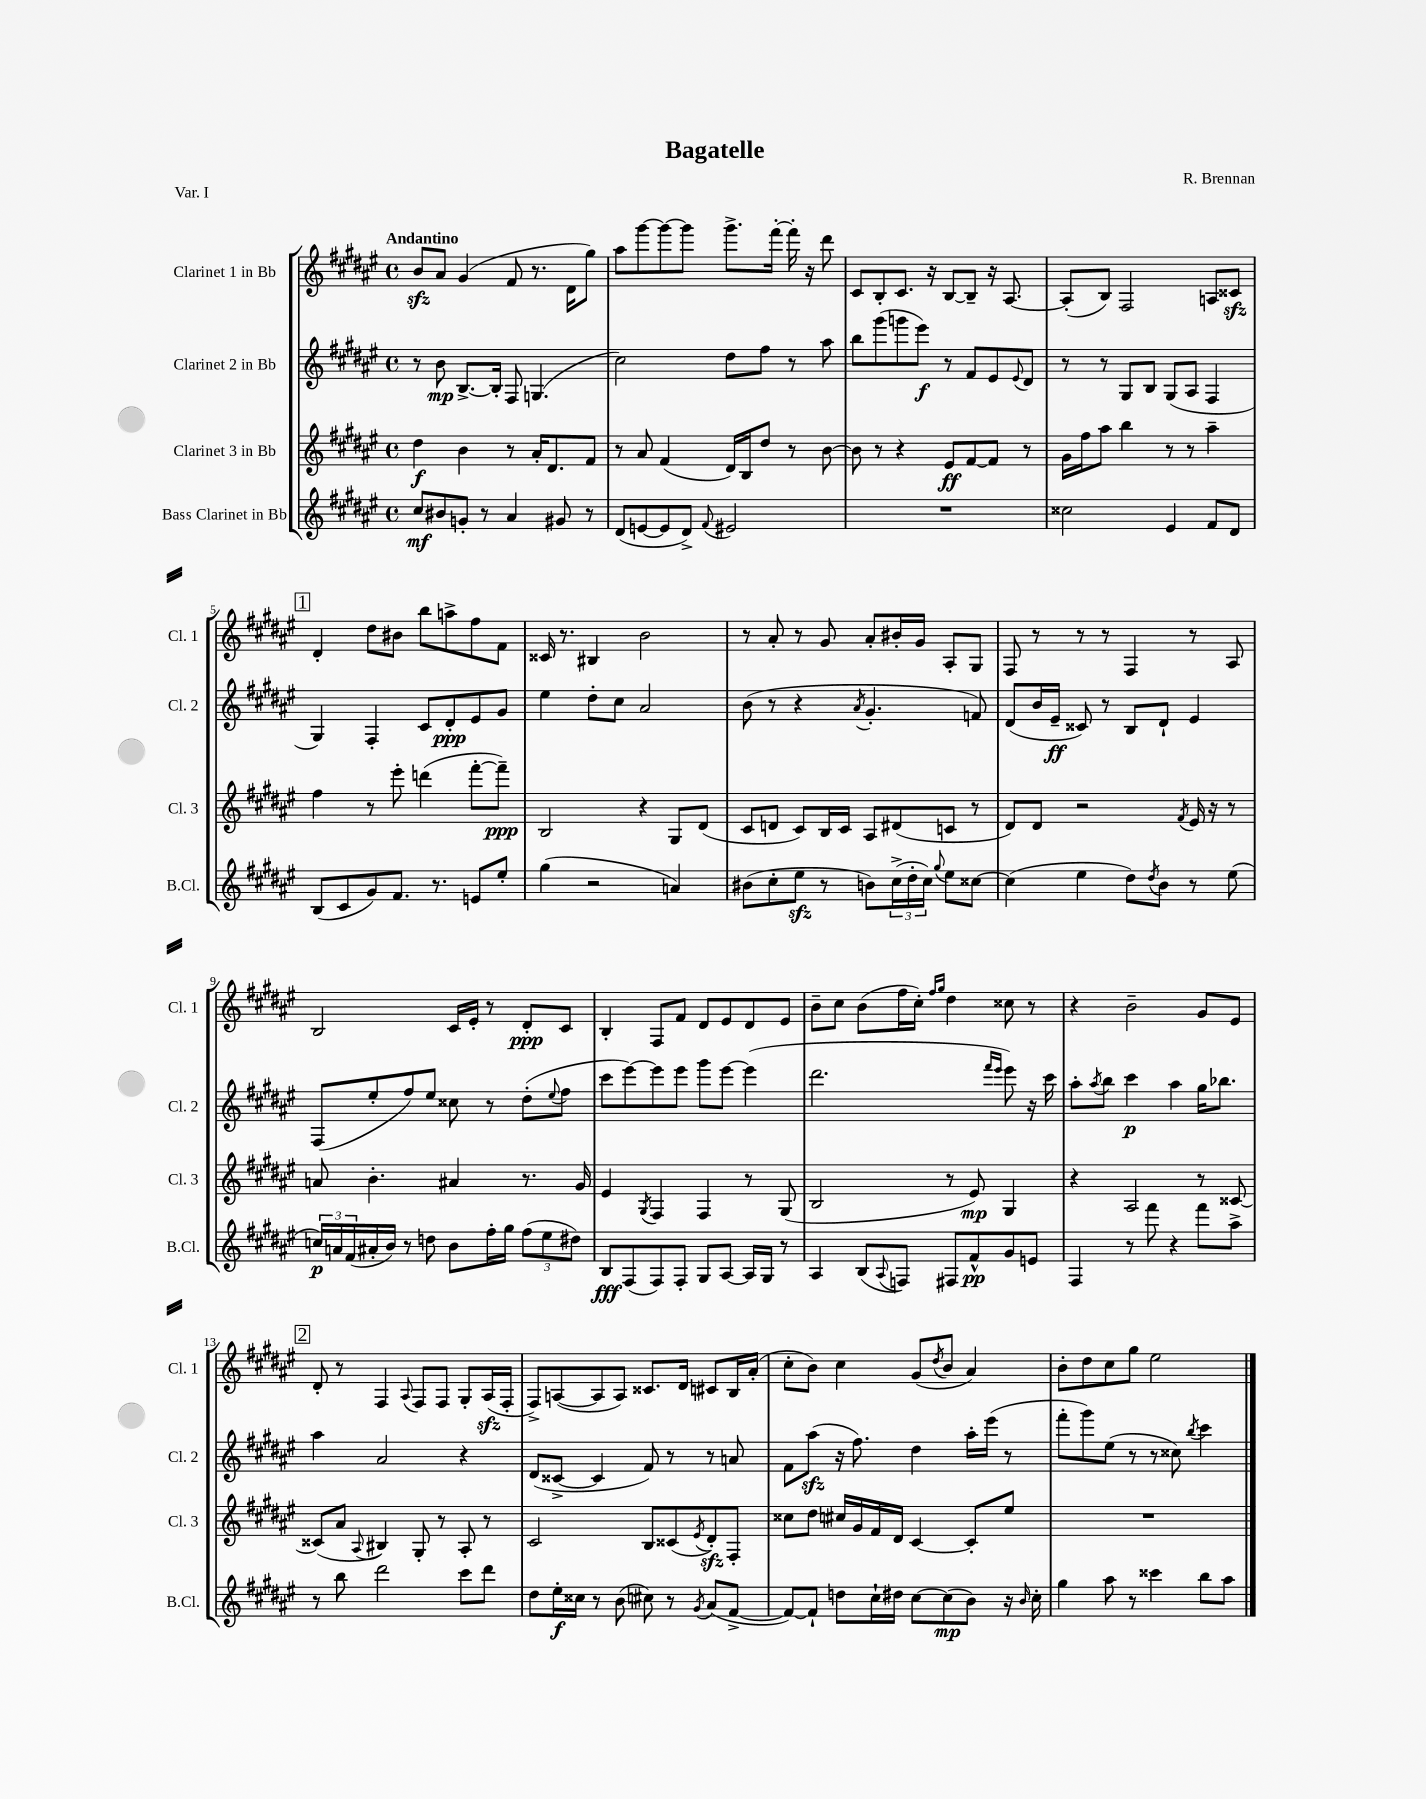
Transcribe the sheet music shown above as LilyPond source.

\header { title = "Bagatelle" composer = "R. Brennan" piece = "Var. I" }
<<
\new StaffGroup <<
\new Staff = "s0" \with { instrumentName = "Clarinet 1 in Bb" shortInstrumentName = "Cl. 1" } {
    \clef treble \key fis \major \defaultTimeSignature \time 4/4 \tempo "Andantino"
    b'8\sfz ais'8 gis'4( fis'8 r8. dis'16 gis''8) |
    ais''8 gis'''8~ gis'''8~ gis'''8 gis'''8.-> fis'''16~-. fis'''16-. r16 dis'''8 |
    cis'8 b8-. cis'8. r16 b8~ b8-- r16 ais8.~ |
    ais8-.( b8) fis2 a8 cisis'8\sfz |
    \mark \markup { \box "1" } dis'4-. dis''8 bis'8 b''8 a''8-> fis''8 fis'8 |
    cisis'16 r8. bis4 b'2 |
    r8 ais'8-. r8 gis'8 ais'8-. bis'16-. gis'16 ais8-. gis8 |
    fis8 r8 r8 r8 fis4 r8 ais8 |
    b2 cis'16 eis'16-. r8 dis'8-.\ppp cis'8 |
    b4-. fis8 fis'8 dis'8 eis'8 dis'8 eis'8 |
    b'8-- cis''8 b'8( fis''16 cis''16-.) \grace { fis''16 gis''16 } dis''4 cisis''8 r8 |
    r4 b'2-- gis'8 eis'8 |
    \mark \markup { \box "2" } dis'8-. r8 fis4 \appoggiatura { ais8 } fis8 fis8 gis8-. ais16\sfz( fis16-. |
    fis8->) a8~( a8 a8) cisis'8. dis'16 cis'8 b16 ais'16-.( |
    cis''8-. b'8) cis''4 gis'8( \acciaccatura { dis''8 } b'8 ais'4) |
    b'8-. dis''8 cis''8 gis''8 eis''2 \bar "|." |
}
\new Staff = "s1" \with { instrumentName = "Clarinet 2 in Bb" shortInstrumentName = "Cl. 2" } {
    \clef treble \key fis \major \defaultTimeSignature \time 4/4
    r8 b'8\mp b8.~-> b16-. fis8 g4.( |
    cis''2) dis''8 fis''8 r8 ais''8 |
    b''8 gis'''8( g'''8 eis'''8\f) r8 fis'8 eis'8 \appoggiatura { eis'8 } dis'8 |
    r8 r8 gis8 b8 gis8( ais8 fis4 |
    \mark \markup { \box "1" } gis4) fis4-. cis'8 dis'8-.\ppp eis'8 gis'8 |
    eis''4 dis''8-. cis''8 ais'2 |
    b'8( r8 r4 \acciaccatura { ais'8 } gis'4.-. f'8) |
    dis'8( b'16 eis'16--\ff cisis'8) r8 b8 dis'8-! eis'4 |
    fis8( eis''8-. fis''8) eis''8 cisis''8 r8 dis''8-.( \appoggiatura { eis''8 } fis''8 |
    cis'''8 eis'''8~) eis'''8 eis'''8 gis'''8 eis'''8~ eis'''4( |
    dis'''2. \grace { fis'''16 eis'''16 } eis'''8) r16 cis'''16 |
    ais''8-. \acciaccatura { ais''8 } b''8 cis'''4\p ais''4 gis''16 bes''8. |
    \mark \markup { \box "2" } ais''4 ais'2 r4 |
    dis'8( cisis'8~-> cisis'4 fis'8) r8 r8 a'8 |
    fis'8 ais''8\sfz( r16 fis''8.) dis''4 ais''16-. eis'''16( r8 |
    fis'''8-. gis'''8) eis''8( r8 r8 cisis''8) \acciaccatura { b''8 } cis'''4 \bar "|." |
}
\new Staff = "s2" \with { instrumentName = "Clarinet 3 in Bb" shortInstrumentName = "Cl. 3" } {
    \clef treble \key fis \major \defaultTimeSignature \time 4/4
    dis''4\f b'4 r8 ais'16-. dis'8. fis'8 |
    r8 ais'8 fis'4( dis'16) b16 dis''8 r8 b'8~ |
    b'8 r8 r4 eis'8\ff fis'8~ fis'8 r8 |
    gis'16 fis''16 ais''8 b''4 r8 r8 ais''4-- |
    \mark \markup { \box "1" } fis''4 r8 eis'''8-. d'''4( fis'''8~-. fis'''8--\ppp) |
    b2 r4 gis8 dis'8( |
    cis'8 d'8 cis'8) b16 cis'16 ais8 dis'8( c'8 r8 |
    dis'8) dis'8 r2 \acciaccatura { fis'8 } eis'16 r16 r8 |
    a'8 b'4.-. ais'4 r8. gis'16 |
    eis'4 \acciaccatura { gis8 } fis4 fis4 r8 gis8( |
    b2 r8 eis'8\mp) gis4 |
    r4 ais2 r8 cisis'8~ |
    \mark \markup { \box "2" } cisis'8( ais'8 \appoggiatura { ais8 } bis4) gis8-. r8 ais8-. r8 |
    cis'2 b8 cisis'8( \acciaccatura { eis'8 } dis'8-.\sfz) fis8-. |
    cisis''8 dis''8 cis''16 gis'16 fis'16 dis'16 cis'4~ cis'8-. eis''8 |
    R1 \bar "|." |
}
\new Staff = "s3" \with { instrumentName = "Bass Clarinet in Bb" shortInstrumentName = "B.Cl." } {
    \clef treble \key fis \major \defaultTimeSignature \time 4/4
    cis''8\mf bis'8 g'8-. r8 ais'4 gis'8 r8 |
    dis'8( e'8~ e'8 dis'8->) \appoggiatura { fis'8 } eis'2 |
    R1 |
    cisis''2 eis'4 fis'8 dis'8 |
    \mark \markup { \box "1" } b8( cis'8 gis'8) fis'8. r8. e'8 eis''8-. |
    gis''4( r2 a'4) |
    bis'8( cis''8-. eis''8\sfz r8 b'8) \tuplet 3/2 { cis''16->( dis''16-. cis''16) } \appoggiatura { gis''8 } eis''8 cisis''8~ |
    cisis''4( eis''4 dis''8) \acciaccatura { dis''8 } b'8 r8 eis''8( |
    \tuplet 3/2 { c''16\p) a'16 fis'16( } ais'16-. b'16) r8 d''8 b'8 fis''16-. gis''16 \tuplet 3/2 { fis''8( eis''8 dis''8) } |
    b8\fff fis8( fis8) fis8-. gis8 ais8~ ais16 gis16 r8 |
    ais4 b8( \appoggiatura { ais8 } f8) fis8 fis'8-^\pp gis'8 e'8 |
    fis4 r8 fis'''8 r4 fis'''8 ais''8-> |
    \mark \markup { \box "2" } r8 b''8 dis'''2 cis'''8 dis'''8 |
    dis''8 eis''16-.\f cisis''16 r8 b'8( cis''8) r8 \acciaccatura { gis'8 } ais'8( fis'8~-> |
    fis'8~) fis'8-! d''8 cis''16-! dis''16 cis''8~ cis''8\mp( b'8) r16 \grace { b'16 } cis''16-. |
    gis''4 ais''8 r8 cisis'''4 b''8 ais''8 \bar "|." |
}
>>
>>
